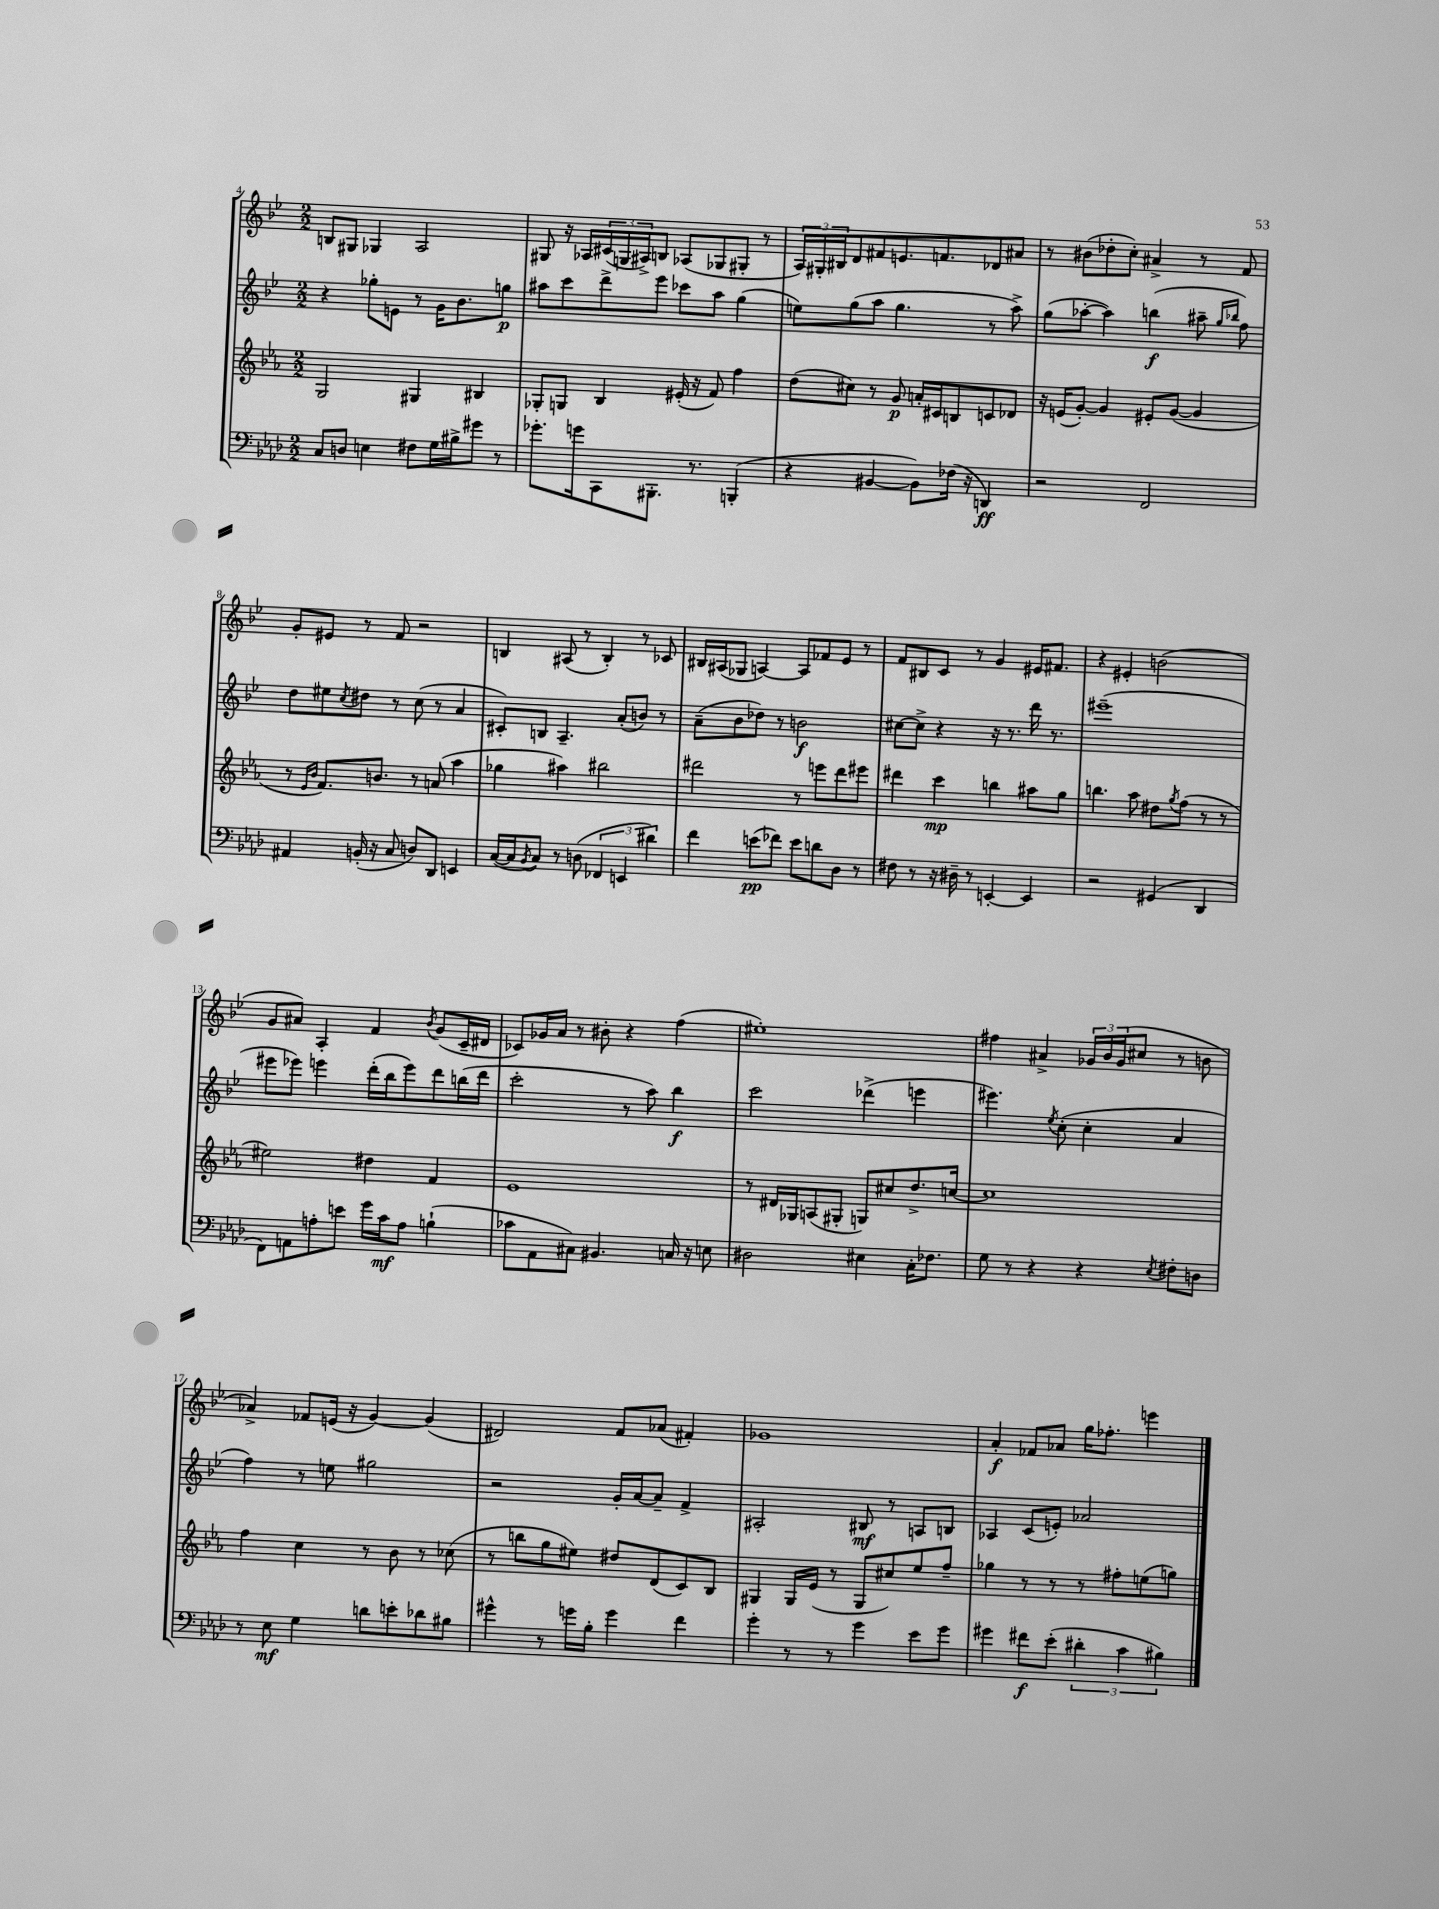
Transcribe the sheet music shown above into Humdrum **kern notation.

**kern	**kern	**kern	**kern
*staff4	*staff3	*staff2	*staff1
*clefF4	*clefG2	*clefG2	*clefG2
*k[b-e-a-d-]	*k[b-e-a-]	*k[b-e-]	*k[b-e-]
*M2/2	*M2/2	*M2/2	*M2/2
8C	2G	4r	8B
8D	.	.	8G#
4E	.	8gg-'	4G-
.	.	8e	.
8F#	4G#	8r	2A
16G	.	16g	.
16B#^	.	8.b-	.
8g#	4B#	.	.
8r	.	8gg	.
=	=	=	=
8.g-'	8G-'	8aa#	8G#
.	8G	8ccc	16r
16g	.	.	16A-
8CC	4B-	8ddd^	(24c#
.	.	.	24G
.	.	.	24A#^)
8.BBB#'	.	8eee-	8B
.	(16e#'	8ccc-	(8A-
8.r	16r	.	.
.	8f)	8aa#	8G-
(4BBB'	4ff	(4gg	8G#'
.	.	.	8r
=	=	=	=
4r	(8dd	8ee)	24A)
.	.	.	24G#'
.	.	.	24B#
.	8cc#)	(8gg	8d
[4BB#	8r	8aa	8f#
.	8g	4.gg	8.e
8BB#])	16a'	.	.
.	16c#	.	8.f
(16F-	8B	.	.
16r	.	.	.
4DD)	8c	8r	8d-
.	8d-	8aa^)	8a#
=	=	=	=
2r	16r	(8gg	8r
.	(16e	.	.
.	[8g')	[8aa-'	(8b#
.	4g]	4aa-])	8dd-'
.	.	.	8cc')
2FF	8e#'	(4bb	4a#^
.	([8g	.	.
.	4g]	8aa#~	8r
.	.	16qqgg	.
.	.	16qqbb-	.
.	.	8ff)	8f
=	=	=	=
4AA#	8r	8dd	8g'
.	16qqe-	.	.
.	16qqb-	.	.
.	8.f)	8ee#	8e#
.	.	8qcc	.
(16BB'	.	8dd#	8r
16r	8.b	.	.
8C	.	8r	8f
8D)	8r	(8cc	2r
8DD-	(8a	8r	.
4EE	4aa-	4a	.
=	=	=	=
([16C	4gg-	8c#')	4B
16C]	.	.	.
8qBB-	.	.	.
8C)	.	8B	.
8r	4aa#)	4.A~	(8A#
(8D	.	.	8r
6FF-	2bb#	.	4B')
.	.	(8a'	.
6EE	.	.	.
.	.	8b)	8r
6d#)	.	.	.
.	.	8r	8c-
=	=	=	=
4f	2ddd#	(8a~	16B#
.	.	.	(16A#
.	.	8b-	8G-
(8e	.	8dd-)	[4A)
8f-)	.	8r	.
8e	8r	2b	8A]
8d	8eee	.	8f-
8D-	8ddd#	.	8e-
8r	8eee#	.	8r
=	=	=	=
8F#	4ddd#	[8cc#	8f
8r	.	8cc#^]	8B#
16r	4ccc	4r	8c
16D#~	.	.	.
8r	.	.	8r
[4EE'	4bb	16r	4g
.	.	8.r	.
4EE]	8aa#	16ddd	16e#
.	.	8.r	8.f#
.	8gg	.	.
=	=	=	=
2r	4.bb	(1eee#~	4r
.	.	.	4e#'
.	8aa-	.	.
(4GG#	8dd#	.	(2b
.	8qgg	.	.
.	(8ff	.	.
4DD-	8r	.	.
.	8r	.	.
=	=	=	=
8FF)	2ee#)	8eee#	8g
8AA	.	8eee-)	8a#)
8A'	.	4eee	4A'
8e	.	.	.
16g	4dd#	(16ddd'	4f
16c	.	16bb-	.
8A	.	8eee)	.
.	.	.	8qb-
(4B`	4f	8ddd	(8g
.	.	(16bb	16c~
.	.	16ddd	16d#
=	=	=	=
8c-	1e-	2ccc'	8c-)
8AA-	.	.	16g-
.	.	.	16a
8C#)	.	.	8r
4.BB#	.	.	8b#'
.	.	8r	4r
.	.	8aa)	.
16C	.	4bb-	(4ff
16r	.	.	.
8E	.	.	.
=	=	=	=
2D#	8r	2ccc	1ee#')
.	16d#	.	.
.	16G-	.	.
.	(8A	.	.
.	8G#'	.	.
4E#	8G)	(4ddd-^	.
.	8cc#	.	.
16C'	8.dd^	4eee	.
8.F-	.	.	.
.	[16cc	.	.
=	=	=	=
8G	1cc]	4.eee#)	4ff#
8r	.	.	.
4r	.	.	4a#^
.	.	8qee-	.
.	.	(8cc'	.
4r	.	4cc'	24g-
.	.	.	24b-
.	.	.	(24g-
.	.	.	8cc#
8qE-	.	.	.
8F#'	.	4a	8r
8D	.	.	8b
=	=	=	=
8r	4ff	4ff)	4a-^)
8E-	.	.	.
4G	4cc	8r	8f-
.	.	8ee	(16e
.	.	.	16r
8d	8r	2gg#	[4g)
8e'	8b-	.	.
8d-	8r	.	(4g]
8B#	(8cc-	.	.
=	=	=	=
4g#^^	8r	2r	2d#)
.	8bb	.	.
8r	8gg	.	.
16g	8ee#)	.	.
16B-'	.	.	.
4g	8dd#	16g'	8f
.	.	[16a	.
.	(8d	8a~]	(8a-
4f	8c)	4f^	4f#')
.	8B-	.	.
=	=	=	=
4g'	4G#	2A#'	1g-
8r	16G#	.	.
.	(16e-	.	.
8r	8r	.	.
4g	8G#	8B#	.
.	8cc#)	8r	.
8e-	8ee-	8A	.
8g	8ff~	8B	.
=	=	=	=
4g#	4gg-	4A-	4a'
8f#	8r	(8c	8f-
(8e-'	8r	8e')	8a-
6d#'	8r	2a-	16gg
.	.	.	8.ff-'
.	8ff#'	.	.
6c	.	.	.
.	(8ee	.	4eee
6B#)	.	.	.
.	8gg)	.	.
==	==	==	==
*-	*-	*-	*-
